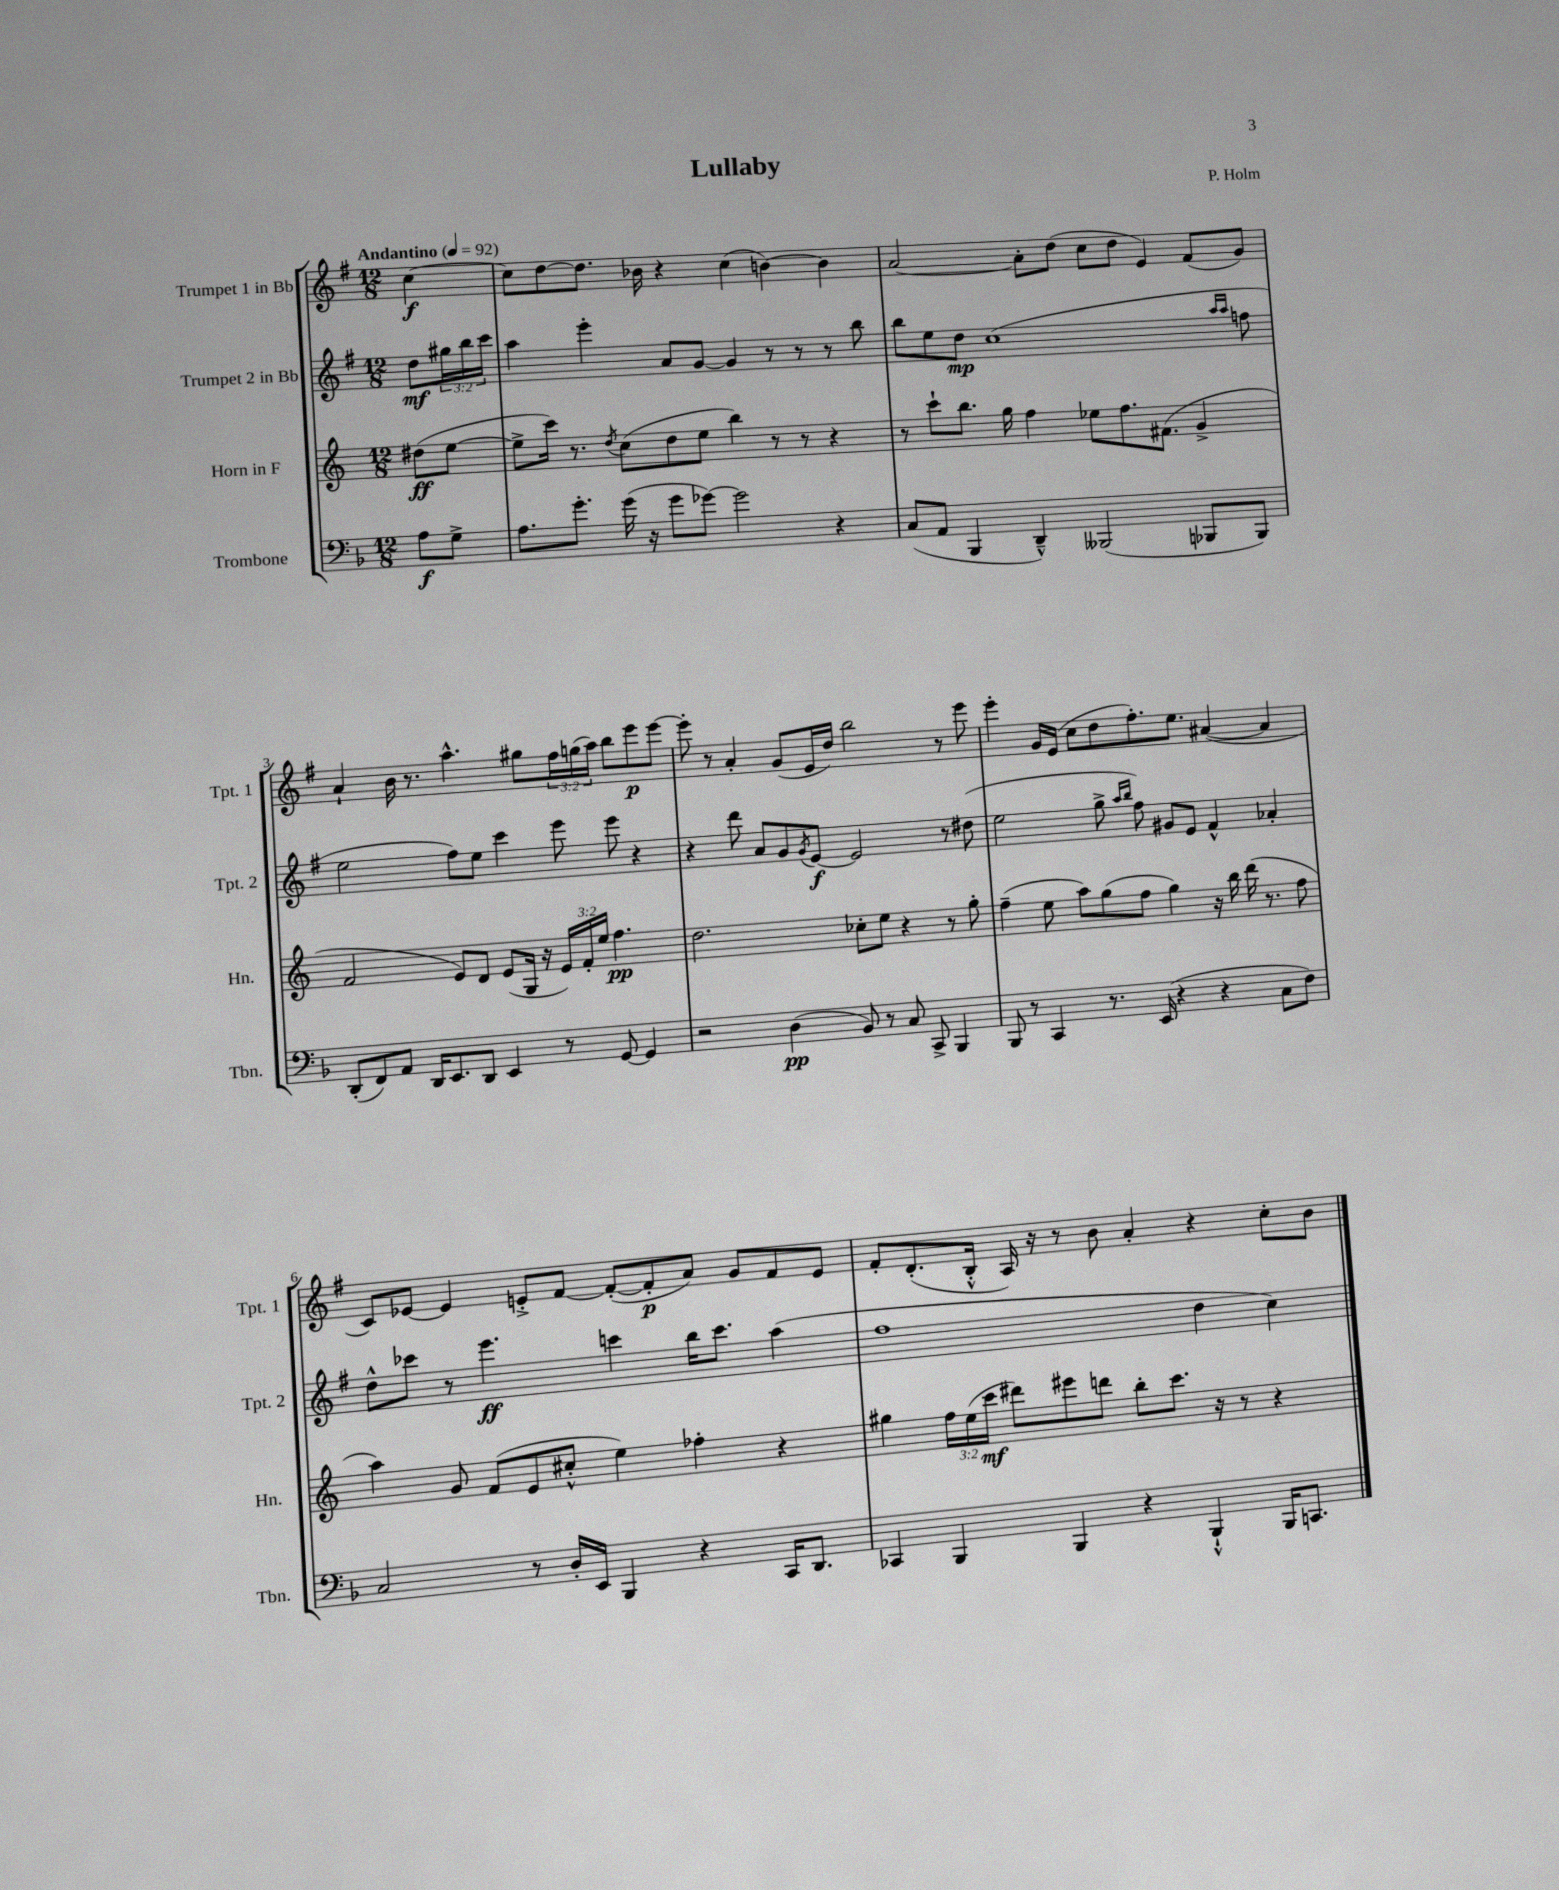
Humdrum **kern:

**kern	**kern	**kern	**kern
*staff4	*staff3	*staff2	*staff1
*clefF4	*clefG2	*clefG2	*clefG2
*k[b-]	*k[]	*k[f#]	*k[f#]
*M12/8	*M12/8	*M12/8	*M12/8
*MM92	*MM92	*MM92	*MM92
8A\L	(8dd#\L	8dd\L	[4cc\
8G^\J	[8ee\J	24gg#\L	.
.	.	24bb\	.
.	.	24ccc\JJ	.
=	=	=	=
8.A\L	8ee^\]L	4aa\	8cc\]L
.	16ccc\Jk)	.	[8dd\
8.g'\J	8.r	.	.
.	.	4eee'\	8.dd\]J
.	8qdd/	.	.
(16g\	(8cc\L	.	.
16r	.	.	16b-\
8g\L	8dd\	8a/L	4r
[8g-\J)	8ee\J	[8g/J	.
2g-\]	4bb\)	4g/]	(4cc\
.	8r	8r	[4b\)
.	8r	8r	.
4r	4r	8r	4b\]
.	.	8bb\	.
=	=	=	=
(8C/L	8r	8bb\L	[2a/
8AA/J	8ccc`\L	8ee\	.
4BBB-/	8.bb\J	8dd\J	.
.	.	(1cc	.
.	16gg\	.	.
4DD~^^/)	4ff\	.	8a'\]L
.	.	.	(8dd\J
(2BBB--/	8ee-\L	.	8cc\L
.	8.ff\	.	8dd\J
.	.	.	4e/)
.	(8.f#\J	.	.
8BBB-/L	4g^/	.	(8f#/L
.	.	16qqaa/LL	.
.	.	16qqaa/JJ	.
8BBB-/J)	.	8ff\	8g/J)
=	=	=	=
(8DD'/L	2f/	2ee\	4a`/
8FF/)	.	.	.
8AA/J	.	.	16b\
.	.	.	8.r
16DD/LK	.	.	.
8.EE/	.	.	.
.	8e/L)	8ff#\L)	4.aa^^\
8DD/J	8d/J	8ee\J	.
4EE/	(8e/L	4ccc\	.
.	16G/Jk	.	8gg#\L
.	16r	.	.
8r	24e/LL)	8eee\	24ff#\L
.	24f'/	.	(24gg\
.	24ee/JJ	.	24aa\JJ)
[8GG/	4.ff\	8eee\	8bb\L
4GG/]	.	4r	8eee\
.	.	.	[8eee\J
=	=	=	=
2r	2.dd\	4r	8eee'\]
.	.	.	8r
.	.	8ddd\	4a'/
.	.	8a/L	.
(4D\	.	8g/	(8g/L
.	.	8qg/	.
.	.	[8e/J	16e/L
.	.	.	16dd/JJ)
8BB-/)	8cc-'\L	2e/]	2bb\
8r	8ee\J	.	.
8C/	4r	.	.
8CC^/	.	.	.
4BBB-/	8r	8r	8r
.	8gg'\	(8dd#\	8eee\
=	=	=	=
8BBB-/	(4ff~\	2ee\	4eee'\
8r	.	.	.
4CC/	8ee\	.	16g/LL
.	.	.	(16e/JJ
.	8aa\L)	.	8cc\L
8.r	(8gg\	8gg^\	8dd\
.	.	16qqaa/LL	.
.	.	16qqbb/JJ	.
.	8ff\J	8ff#\)	8.ff#'\)
(16EE/	.	.	.
4r	4gg\)	8g#/L	.
.	.	.	8.ee\J
.	.	8e/J	.
4r	16r	4f#^^/	([4a#/
.	16bb\	.	.
.	(16ddd\	.	.
.	8.r	.	.
8C\L	.	4a-'/	4a#/]
8F\J)	8ff\	.	.
=	=	=	=
2C/	4aa\)	8dd^^\L	8c/L)
.	.	8ccc-\J	[8e-/J
.	8g/	8r	4e-/]
.	(8f/L	4.eee\	.
8r	8e/	.	8e'^/L
16D'/LL	8cc#'^^/J	.	[8f#/J
16EE/JJ	.	.	.
4BBB-/	4ee\)	4ccc\	(8f#'/_L
.	.	.	8f#'/]
4r	4ff-'\	16bb\LK	8a/J)
.	.	8.ccc\J	.
.	.	.	8g/L
16CC/LK	4r	(4aa\	8f#/
8.DD/J	.	.	.
.	.	.	8e/J
=	=	=	=
4CC-/	4gg#\	1ff#	8f#'/L
.	.	.	(8.d'/
4BBB-/	24ff\LL	.	.
.	(24ee\	.	.
.	.	.	16B'^^/Jk
.	24ccc\JJ	.	.
.	8ddd#\L)	.	16A/)
.	.	.	16r
4BBB-/	8eee#\	.	8r
.	8ddd\J	.	8b\
4r	8bb'\L	.	4a'/
.	8.ccc\J	.	.
4BBB-`^^/	.	4dd\	4r
.	16r	.	.
.	8r	.	.
16BBB-/LK	4r	4cc\)	8cc'\L
8.CC/J	.	.	.
.	.	.	8b\J
==	==	==	==
*-	*-	*-	*-
